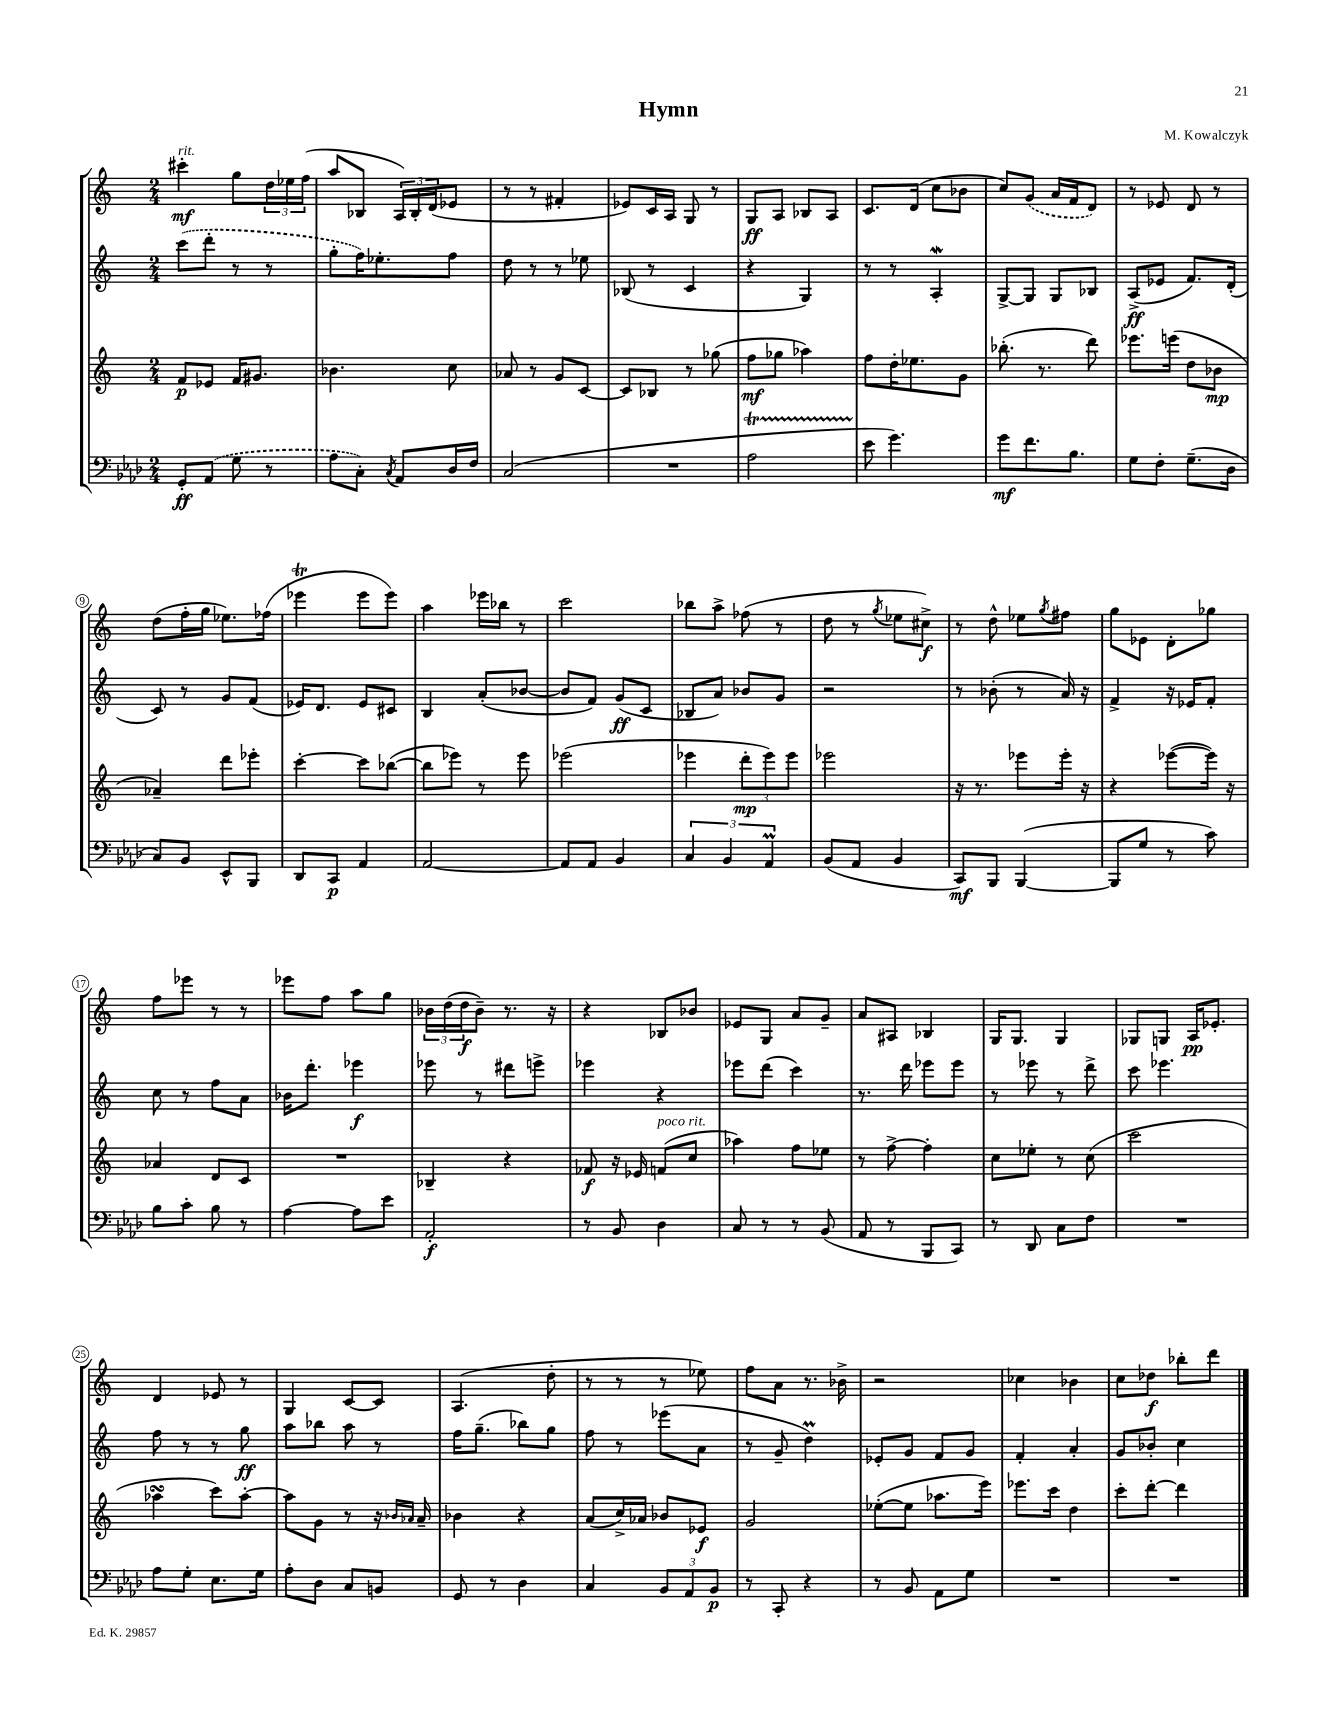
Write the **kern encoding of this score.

**kern	**kern	**kern	**kern
*staff4	*staff3	*staff2	*staff1
*clefF4	*clefG2	*clefG2	*clefG2
*k[b-e-a-d-]	*k[]	*k[]	*k[]
*M2/4	*M2/4	*M2/4	*M2/4
8GG'/L	8f/L	(8ccc\L	4ccc#'\
(8AA-/J	8e-/J	8ddd'\J	.
8G\	16f/LK	8r	8gg\L
.	8.g#/J	.	.
8r	.	8r	24dd\L
.	.	.	24ee-\
.	.	.	(24ff\JJ
=	=	=	=
8A-\L	4.b-\	8gg'\L	8aa/L
8C'\J)	.	16ff\K)	8B-/J
.	.	8.ee-'\	.
8qC/	.	.	.
8AA-/L	.	.	24A/LL)
.	.	.	24B-'/
.	.	.	(24d/J
16D-/L	8cc\	8ff\J	8e-/J
16F/JJ	.	.	.
=	=	=	=
(2C/	8a-/	8dd\	8r
.	8r	8r	8r
.	8g/L	8r	4f#'/
.	[8c/J	8ee-\	.
=	=	=	=
2r	8c/]L	(8B-/	8e-/L)
.	8B-/J	8r	16c/L
.	.	.	16A/JJ
.	8r	4c/	8G/
.	(8gg-\	.	8r
=	=	=	=
2A-\	8ff\L	4r	8G/L
.	8gg-\J	.	8A/J
.	4aa-\)	4G/)	8B-/L
.	.	.	8A/J
=	=	=	=
8e-\	8ff\L	8r	8.c/L
4.g\)	16dd'\K	8r	.
.	8.ee-\	.	(16d/Jk
.	.	4A'/	8cc\L
.	8g\J	.	8b-\J
=	=	=	=
8g\L	(8.bb-'\	[8G^/L	8cc/L)
8.f\	.	8G/]J	(8g/J
.	8.r	.	.
.	.	8G/L	16a/LL
8.B-\J	.	.	16f/J
.	8ddd\)	8B-/J	8d/J)
=	=	=	=
8G\L	8.eee-\L	(8A^/L	8r
8F'\J	.	8e-/J	8e-/
.	(16eee\Jk	.	.
(8.G~\L	8dd\L	8.f/L)	8d/
.	8b-\J	.	8r
16D-\Jk	.	(16d'/Jk	.
=	=	=	=
8C/L)	4a-~/)	8c/)	(8dd\L
8BB-/J	.	8r	16ff'\L
.	.	.	16gg\JJ
8EE-^^/L	8ddd\L	8g/L	8.ee-\L)
8BBB-/J	8eee-'\J	(8f/J	.
.	.	.	(16ff-\Jk
=	=	=	=
8DD-/L	[4ccc'\	16e-/LK)	4eee-\
.	.	8.d/J	.
8CC/J	.	.	.
4AA-/	8ccc\]L	8e-/L	8eee-\L
.	([8bb-\J	8c#/J	8eee-\J)
=	=	=	=
[2AA-/	8bb-\]L	4B/	4aa\
.	8eee-\J)	.	.
.	8r	(8a'/L	16eee-\LL
.	.	.	16bb-\JJ
.	8eee-\	[8b-/J	8r
=	=	=	=
8AA-/]L	(2eee-\	8b-/]L	2ccc\
8AA-/J	.	8f/J)	.
4BB-/	.	(8g/L	.
.	.	8c/J	.
=	=	=	=
6C/	4eee-\	8B-/L	8bb-\L
.	.	8a/J)	8aa^\J
6BB-/	.	.	.
.	12ddd'\L	8b-/L	(8ff-\
6AA-/	12eee-\)	.	.
.	.	8g/J	8r
.	12eee-\J	.	.
=	=	=	=
(8BB-/L	2eee-\	2r	8dd\
8AA-/J	.	.	8r
.	.	.	8qgg/
4BB-/	.	.	8ee-\L
.	.	.	8cc#^\J)
=	=	=	=
8CC/L)	16r	8r	8r
.	8.r	.	.
8BBB-/J	.	(8b-'\	8dd^^\
([4BBB-/	8eee-\L	8r	8ee-\L
.	.	.	8qgg/
.	16eee-'\Jk	16a/)	8ff#\J
.	16r	16r	.
=	=	=	=
8BBB-/]L	4r	4f^/	8gg\L
8G/J	.	.	8e-\J
8r	([8eee-\L	16r	8d'\L
.	.	16e-/LK	.
8c\)	16eee-\]Jk)	8f'/J	8gg-\J
.	16r	.	.
=	=	=	=
8B-\L	4a-/	8cc\	8ff\L
8c'\J	.	8r	8eee-\J
8B-\	8d/L	8ff\L	8r
8r	8c/J	8a\J	8r
=	=	=	=
[4A-\	2r	16b-\LK	8eee-\L
.	.	8.ddd'\J	.
.	.	.	8ff\J
8A-\]L	.	4eee-\	8aa\L
8e-\J	.	.	8gg\J
=	=	=	=
2AA-'/	4B-~/	8eee-\	24b-\LL
.	.	.	(24dd\
.	.	.	24dd\J
.	.	8r	8b-~\J)
.	4r	8ddd#\L	8.r
.	.	8eee^\J	.
.	.	.	16r
=	=	=	=
8r	8f-/	4eee-\	4r
8BB-/	16r	.	.
.	16e-/	.	.
4D-\	(8f/L	4r	8B-/L
.	8cc/J	.	8b-/J
=	=	=	=
8C/	4aa-\)	8eee-\L	8e-/L
8r	.	(8ddd\J	8G/J
8r	8ff\L	4ccc\)	8a/L
(8BB-/	8ee-\J	.	8g~/J
=	=	=	=
8AA-/	8r	8.r	8a/L
8r	[8ff^\	.	8A#/J
.	.	16ddd\	.
8BBB-/L	4ff'\]	8eee-\L	4B-/
8CC/J)	.	8eee-\J	.
=	=	=	=
8r	8cc\L	8r	16G/LK
.	.	.	8.G/J
8DD-/	8ee-'\J	8eee-\	.
8C\L	8r	8r	4G/
8F\J	(8cc\	8ddd^\	.
=	=	=	=
2r	2ccc\	8ccc\	8G-/L
.	.	4.eee-\	8G/J
.	.	.	16A/LK
.	.	.	8.e-'/J
=	=	=	=
8A-\L	4aa-\	8ff\	4d/
8G'\J	.	8r	.
8.E-\L	8ccc\L)	8r	8e-/
.	[8aa-'\J	8gg\	8r
16G\Jk	.	.	.
=	=	=	=
8A-'\L	8aa-\]L	8aa\L	4G/
8D-\J	8g\J	8bb-\J	.
8C/L	8r	8aa\	[8c/L
8BB/J	16r	8r	8c/]J
.	16qqb-/LL	.	.
.	16qqa-/JJ	.	.
.	16a-~/	.	.
=	=	=	=
8GG/	4b-\	16ff\LK	(4.A/
.	.	(8.gg~\J	.
8r	.	.	.
4D-\	4r	8bb-\L)	.
.	.	8gg\J	8dd'\
=	=	=	=
4C/	(8a/L	8ff\	8r
.	16cc^/L)	8r	8r
.	16a-/JJ	.	.
12BB-/L	8b-/L	(8eee-\L	8r
12AA-/	.	.	.
.	8e-/J	8a\J	8ee-\)
12BB-/J	.	.	.
=	=	=	=
8r	2g/	8r	8ff\L
8CC'/	.	8g~/	8a\J
4r	.	4dd\)	8.r
.	.	.	16b-^\
=	=	=	=
8r	([8ee-'\L	8e-'/L	2r
8BB-/	8ee-\]J	8g/J	.
8AA-\L	8.aa-\L	8f/L	.
8G\J	.	8g/J	.
.	16eee\Jk)	.	.
=	=	=	=
2r	8.eee-\L	4f'/	4cc-\
.	16ccc\Jk	.	.
.	4dd\	4a'/	4b-\
=	=	=	=
2r	8ccc'\L	8g/L	8cc\L
.	[8ddd'\J	8b-'/J	8dd-\J
.	4ddd\]	4cc\	8bb-'\L
.	.	.	8ddd\J
==	==	==	==
*-	*-	*-	*-
